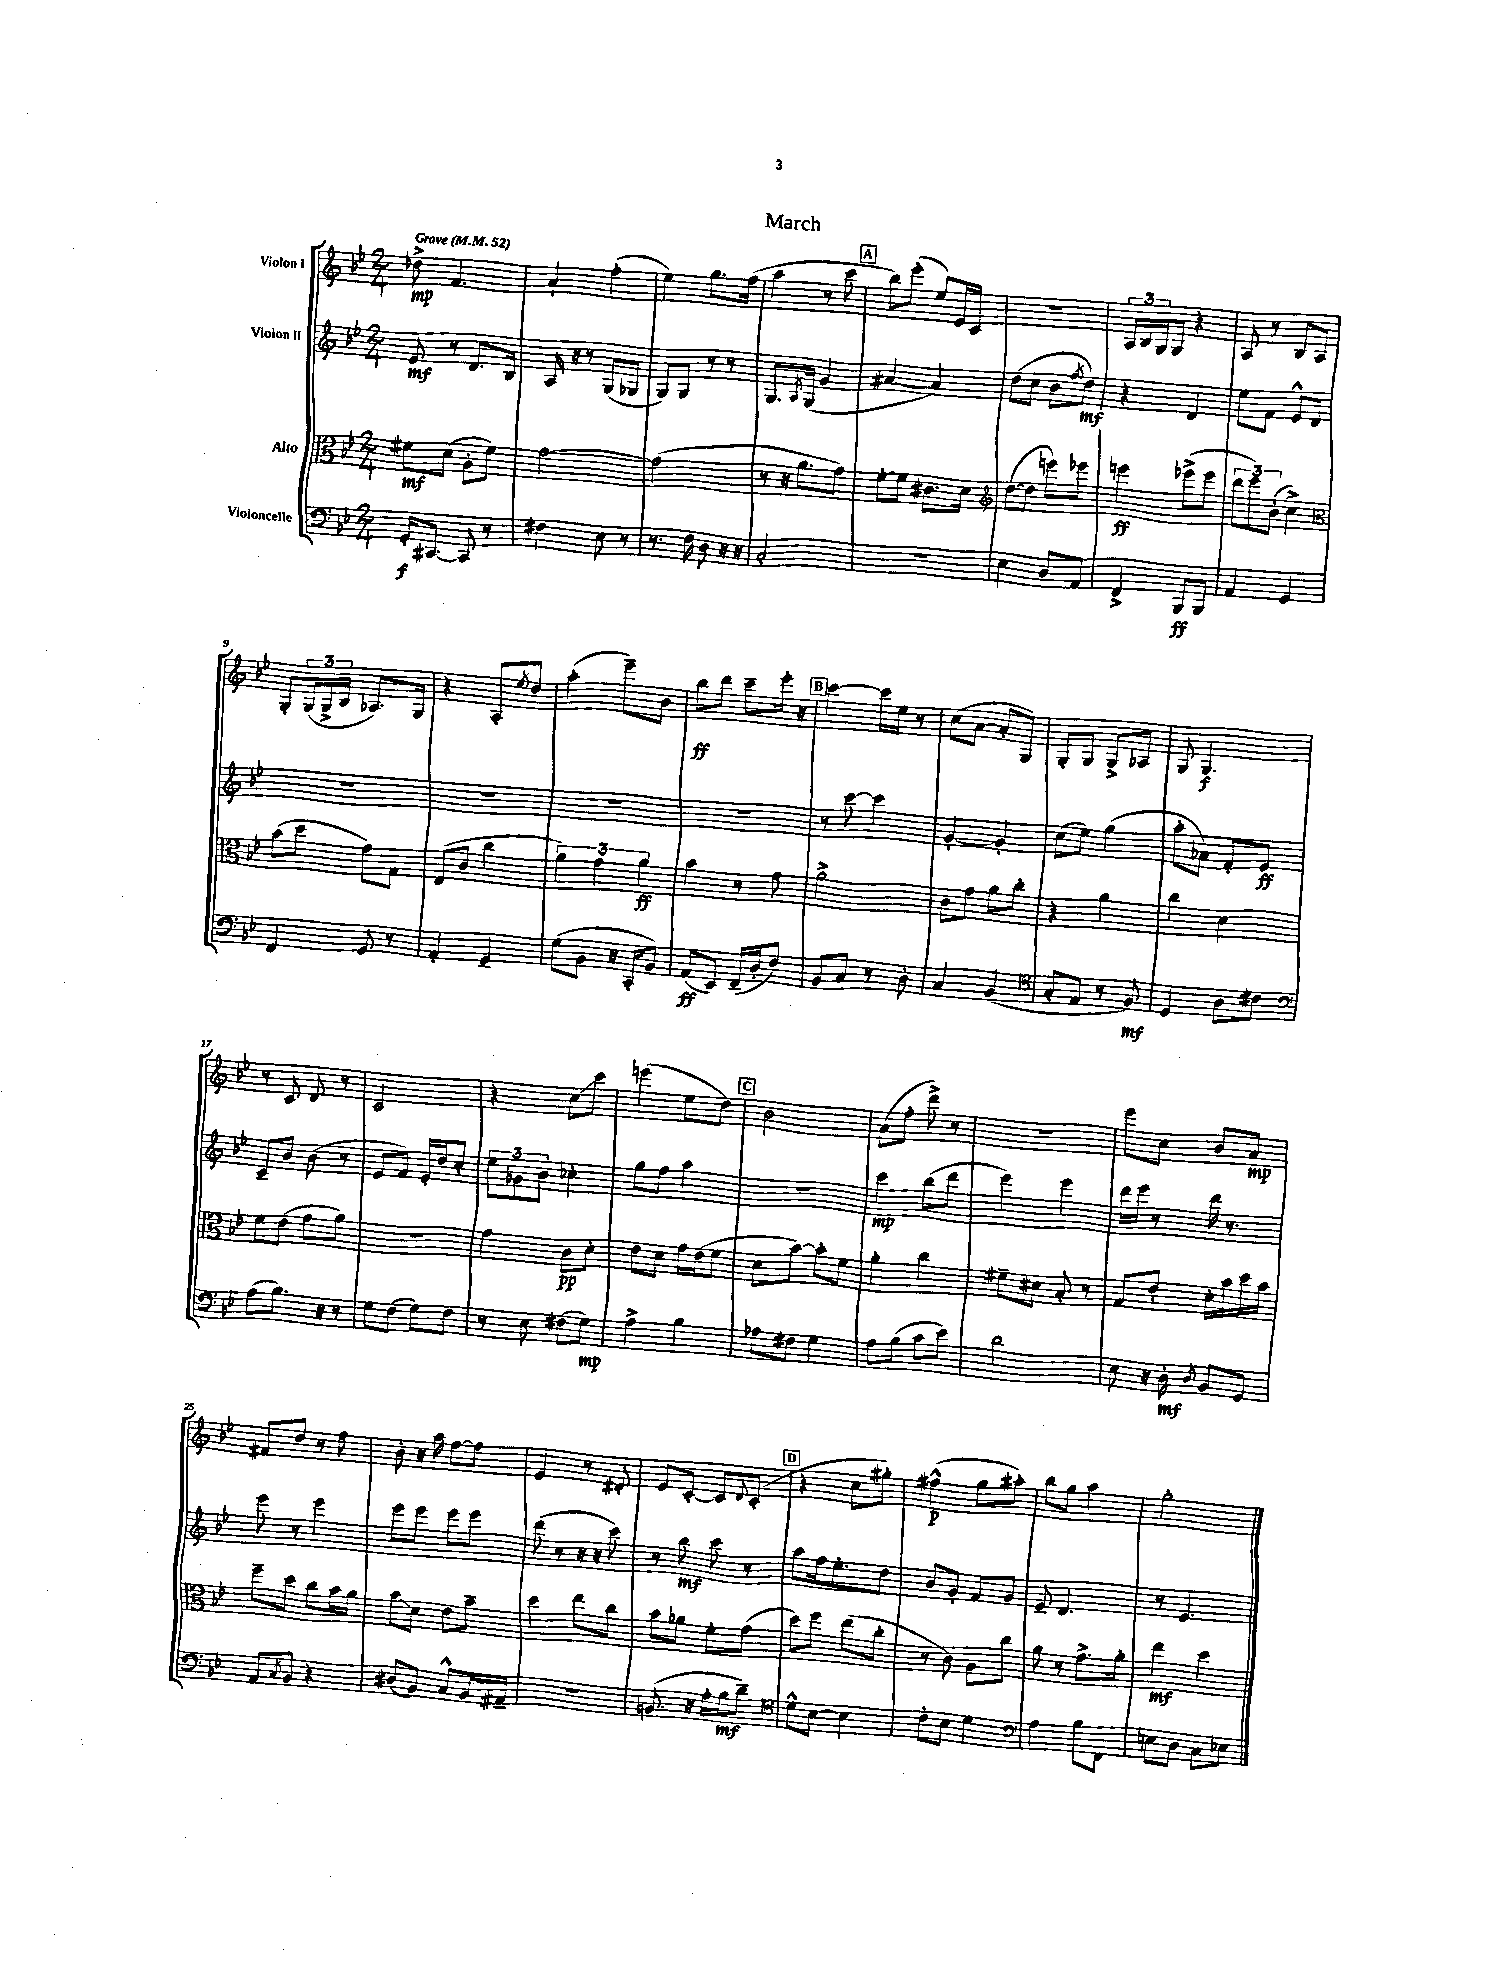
\header { title = "March" }
<<
\new StaffGroup <<
\new Staff = "s0" \with { instrumentName = "Violon I" } {
    \clef treble \key bes \major \numericTimeSignature \time 2/4 \tempo "Grave" 4 = 52
    des''8->\mp f'4. |
    a'4-! f''4-.( |
    ees''4) g''8. f''16( |
    a''4 r8 c'''8 |
    \mark \markup { \box "A" } bes''8) ees'''8-.( ees''8) ees'16 c'16 |
    R2 |
    \tuplet 3/2 { a16 bes16 g16 } g8 r4 |
    a8 r8 bes8 a8 |
    g8-. \tuplet 3/2 { g16( g16-> bes16 } aes8.) g16 |
    r4 a8-. \acciaccatura { ees''8 } d''8 |
    a''4-.( ees'''8--) bes'8 |
    bes''8\ff d'''8 c'''8-- ees'''16-. r16 |
    \mark \markup { \box "B" } c'''4~ c'''16 ees''16 r8 |
    c''8( a'8~ a'8-. g8) |
    g8-. g8 g8-> aes8 |
    g8 g4.\f |
    r8 c'8 d'8 r8 |
    c'2 |
    r4 c''8\glissando c'''8 |
    e'''4( ees''8 d''8) |
    \mark \markup { \box "C" } bes'2 |
    a'8( f''8-. d'''8->) r8 |
    R2 |
    ees'''8 c''8 bes'8 a'8\mp |
    fis'8 d''8 r8 f''8 |
    bes'8-. r16 a''16 f''8~ f''8 |
    ees'4 r8 dis'8-. |
    ees'8 c'8~-. c'8 \appoggiatura { d'8 } c'8-.( |
    \mark \markup { \box "D" } r4 c''8 gis''8-.) |
    fis''4-^\p( g''8 ais''8-.) |
    bes''8 g''8 a''4 |
    g''2-. \bar "|." |
}
\new Staff = "s1" \with { instrumentName = "Violon II" } {
    \clef treble \key bes \major \numericTimeSignature \time 2/4
    ees'8\mf r8 d'8. bes16 |
    a16 r16 r8 g8( ges8 |
    g8) g8 r8 r8 |
    g8. \acciaccatura { a8 } g16( g'4 |
    \mark \markup { \box "A" } ais'4~ ais'4) |
    d''8( c''8 bes'8 \acciaccatura { f''8 } d''8\mf) |
    r4 d'4 |
    ees''8 f'8 ees'8-^ d'8 |
    R2 |
    R2 |
    R2 |
    R2 |
    \mark \markup { \box "B" } r8 c'''8~ c'''4 |
    g'4~-. g'4-. |
    c''8( ees''8) g''4( |
    a''8-. aes'8) f'8-. ees'8\ff |
    c'8-- bes'8 bes'8( r8 |
    ees'8 f'8) ees'16-. d''16 c''8-. |
    \tuplet 3/2 { ees''8 ges'8 bes'8 } ces''4-. |
    g''8 f''8 a''4 |
    \mark \markup { \box "C" } r2 |
    c'''4\mp bes''8( d'''8 |
    ees'''4) ees'''4 |
    d'''16 ees'''16 r8 d'''16 r8. |
    ees'''8 r8 ees'''4 |
    ees'''8 ees'''8 ees'''8 ees'''8 |
    d'''8( r8 r16 r16 c'''8) |
    r8 bes''8\mf c'''8 r8 |
    \mark \markup { \box "D" } a''8 f''16 ees''8.-. d''8 |
    bes'8 g'8-. f'8 g'8 |
    ees'8-- d'4. |
    r8 ees'4. \bar "|." |
}
\new Staff = "s2" \with { instrumentName = "Alto" } {
    \clef alto \key bes \major \numericTimeSignature \time 2/4
    fis'8\mf d'8( a8-. fis'8) |
    g'2~ |
    g'2( |
    r8 r16 a'8. g'8) |
    \mark \markup { \box "A" } f'8~-. f'8 cis'8. d'16 |
    \clef treble d''8~( d''8 e'''8) ees'''8 |
    e'''4\ff ees'''8->( ees'''8 |
    \tuplet 3/2 { d'''8 ees'''8) bes'8-.( } c''4->) |
    \clef alto bes'8( d''8 g'8) g8 |
    ees8( c'8 c''4 |
    \tuplet 3/2 { a'4) g'4 a'4\ff } |
    bes'4 r8 g'8 |
    \mark \markup { \box "B" } a'2-> |
    c'8 g'8 a'8 c''8-. |
    r4 a'4 |
    c''4 d'4 |
    f'8 ees'8( g'8 a'8) |
    r2 |
    g'4 c'8\pp d'8-. |
    ees'8 d'8 g'16 ees'16( f'8 |
    \mark \markup { \box "C" } d'8 bes'8~) bes'8-. f'8 |
    a'4-. c''4 |
    fis'8-- dis'8 bes8-. r8 |
    g8 ees'8-. d'16-. bes'16 d''16 bes'16 |
    f''8-- d''8 c''8 bes'16 a'16 |
    bes'8\glissando d'8 ees'8 bes'8-- |
    d''4 ees''8 c''8 |
    bes'8 aes'8 f'8-. g'8( |
    \mark \markup { \box "D" } d''8) f''8 ees''8( c''8-. |
    r8 c'8) a8 c''8 |
    a'8 r8 g'8.-> a'16-. |
    ees''4\mf d''4 \bar "|." |
}
\new Staff = "s3" \with { instrumentName = "Violoncelle" } {
    \clef bass \key bes \major \numericTimeSignature \time 2/4
    g,16-.\f cis,8.~ cis,8 r8 |
    fis4 ees8 r8 |
    r8. f16 d8 r16 r16 |
    c2-. |
    \mark \markup { \box "A" } r2 |
    ees4 d8 a,8 |
    f,4-> bes,,8\ff bes,,8 |
    a,4 g,4 |
    f,4 g,8 r8 |
    a,4-. g,4-- |
    g8( bes,8 r16 c,16-. bes,8) |
    a,8\ff( ees,8) f,16--( d16-. f8) |
    \mark \markup { \box "B" } bes,8 c8 r8 d8-. |
    c4 bes,4( |
    \clef tenor g8-. ees8 r8 f8\mf) |
    d4 a8 cis'8 |
    \clef bass a8( bes8.) r16 r8 |
    g8 f8( g8) f8 |
    r8 ees8 fis8( g8\mp) |
    a4-> bes4 |
    \mark \markup { \box "C" } aes8 fis8 g4 |
    a8 bes8( c'8 ees'8) |
    d'2 |
    ees8 r16 d16-.\mf \acciaccatura { d8 } bes,8 g,8 |
    a,8 \acciaccatura { c8 } bes,8 r4 |
    dis8( bes,8) c8-^ bes,16 ais,16-- |
    r2 |
    b,8.( r16 a16-. bes16\mf d'8--) |
    \mark \markup { \box "D" } \clef tenor d'8-^ bes8~ bes4 |
    c'8-. bes8 d'4 |
    \clef bass a4 bes8 f,8 |
    e8 d8 c8 ees8 \bar "|." |
}
>>
>>
